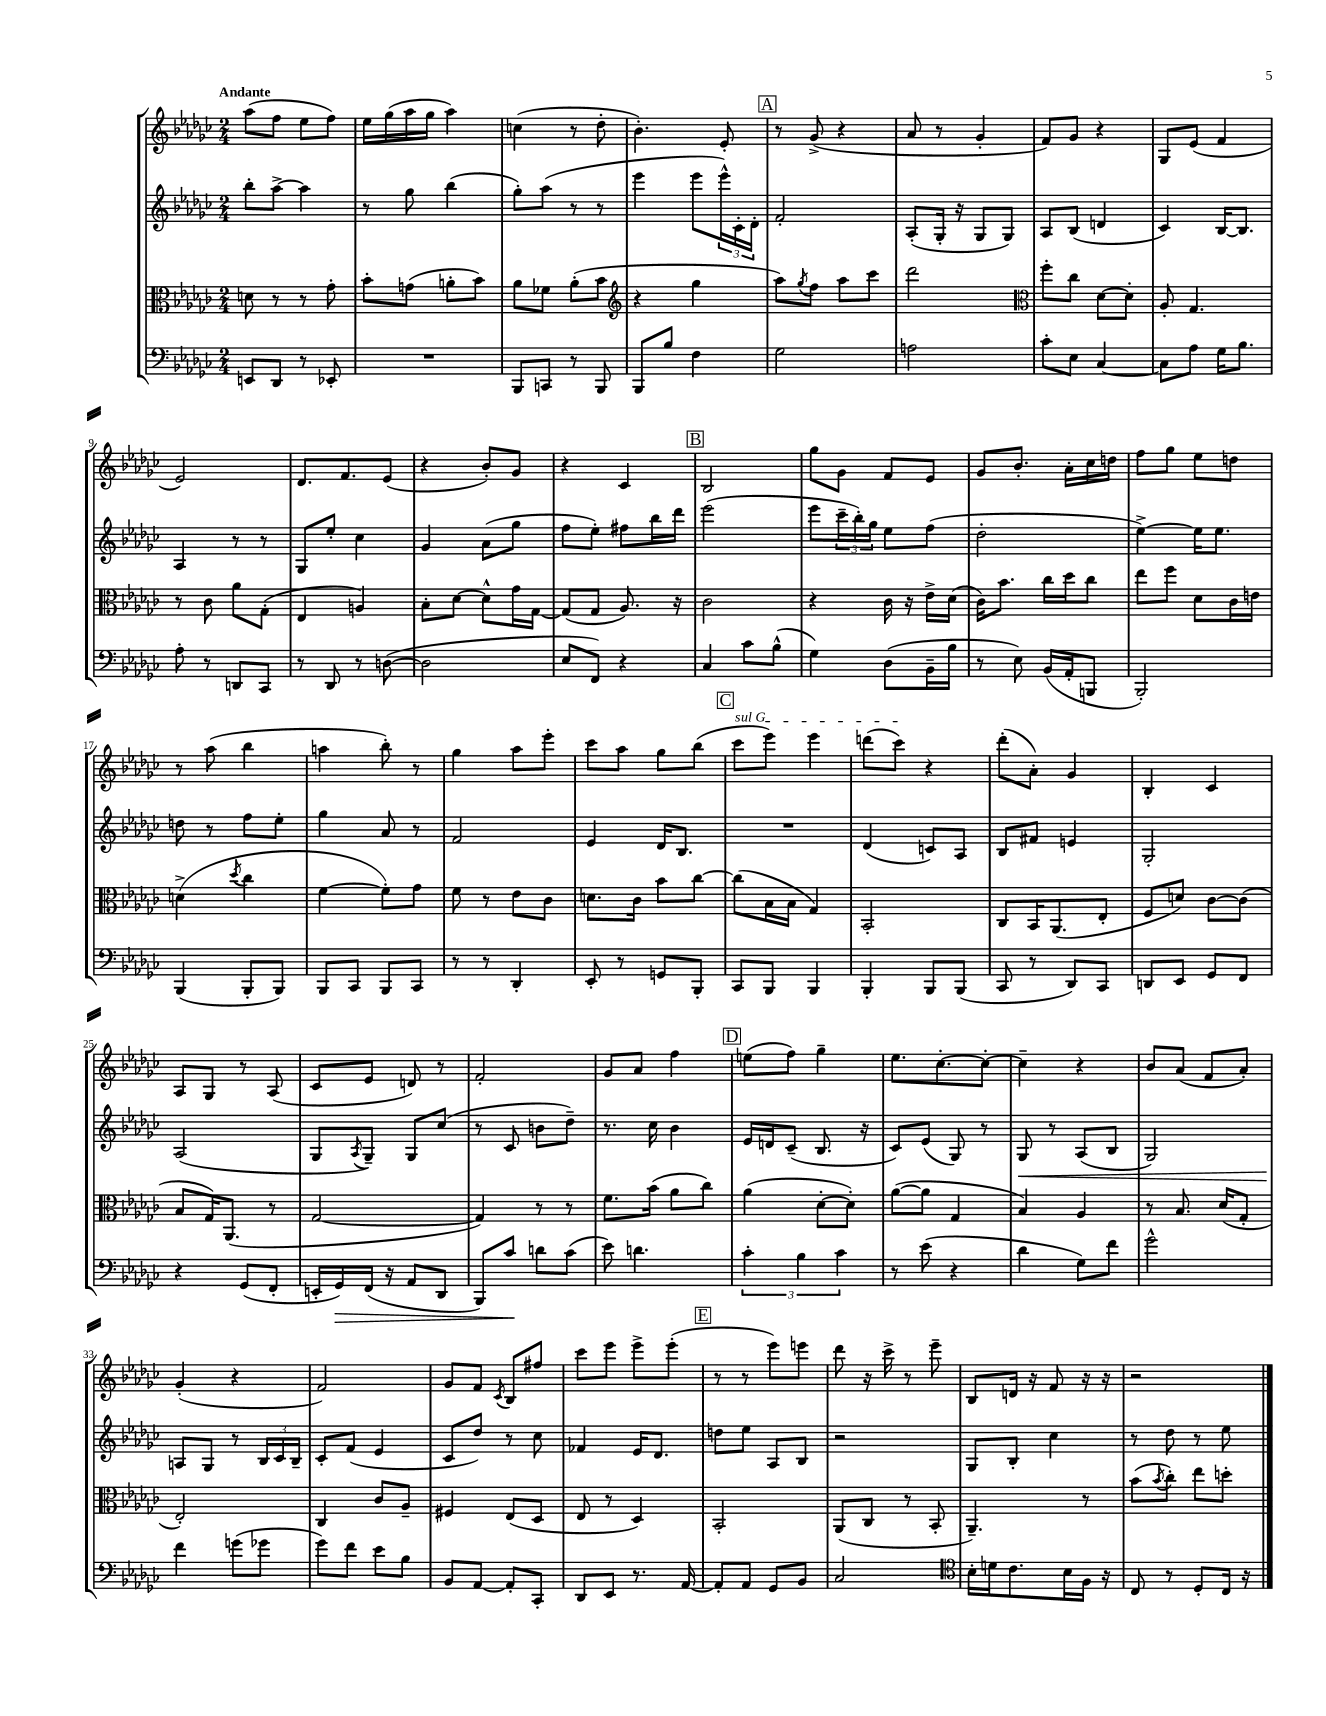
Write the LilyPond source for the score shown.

<<
\new StaffGroup <<
\new Staff = "s0" {
    \clef treble \key ges \major \numericTimeSignature \time 2/4 \tempo "Andante"
    aes''8( f''8 ees''8 f''8) |
    ees''16 ges''16( aes''16 ges''16 aes''4) |
    c''4( r8 des''8-. |
    bes'4.-.) ees'8-. |
    \mark \markup { \box "A" } r8 ges'8->( r4 |
    aes'8 r8 ges'4-. |
    f'8) ges'8 r4 |
    ges8 ees'8( f'4 |
    ees'2) |
    des'8. f'8. ees'8( |
    r4 bes'8-.) ges'8 |
    r4 ces'4 |
    \mark \markup { \box "B" } bes2 |
    ges''8 ges'8 f'8 ees'8 |
    ges'8 bes'8.-. aes'16-. ces''16 d''16 |
    f''8 ges''8 ees''8 d''8 |
    r8 aes''8( bes''4 |
    a''4 bes''8-.) r8 |
    ges''4 aes''8 ees'''8-. |
    ces'''8 aes''8 ges''8 bes''8( |
    \mark \markup { \box "C" } \once \override TextSpanner.bound-details.left.text = \markup { \italic "sul G" } ces'''8\startTextSpan ees'''8) ees'''4 |
    d'''8( ces'''8\stopTextSpan) r4 |
    des'''8-.( aes'8-.) ges'4 |
    bes4-. ces'4 |
    aes8 ges8 r8 aes8( |
    ces'8 ees'8 d'8) r8 |
    f'2-. |
    ges'8 aes'8 f''4 |
    \mark \markup { \box "D" } e''8( f''8) ges''4-- |
    ees''8. ces''8.~-. ces''8~-. |
    ces''4-- r4 |
    bes'8 aes'8( f'8 aes'8-.) |
    ges'4-.( r4 |
    f'2) |
    ges'8 f'8 \acciaccatura { ces'8 } bes8 fis''8 |
    ces'''8 ees'''8 ees'''8-> ees'''8-.( |
    \mark \markup { \box "E" } r8 r8 ees'''8) e'''8 |
    des'''8 r16 ces'''16-> r8 ees'''8-- |
    bes8 d'16 r16 f'8 r16 r16 |
    r2 \bar "|." |
}
\new Staff = "s1" {
    \clef treble \key ges \major \numericTimeSignature \time 2/4
    bes''8-. aes''8~-> aes''4 |
    r8 ges''8 bes''4( |
    ges''8-.) aes''8( r8 r8 |
    ees'''4 ees'''8 \tuplet 3/2 { ees'''16-^) ces'16-. des'16-. } |
    \mark \markup { \box "A" } f'2-. |
    aes8-.( ges16-. r16 ges8 ges8) |
    aes8 bes8( d'4 |
    ces'4) bes16~ bes8. |
    aes4 r8 r8 |
    ges8 ees''8-. ces''4 |
    ges'4 aes'8( ges''8 |
    f''8 ees''8-.) fis''8 bes''16 des'''16 |
    \mark \markup { \box "B" } ees'''2( |
    ees'''8 \tuplet 3/2 { ces'''16-- bes''16-.) ges''16 } ees''8 f''8( |
    des''2-. |
    ees''4~->) ees''16 ees''8. |
    d''8 r8 f''8 ees''8-. |
    ges''4 aes'8 r8 |
    f'2 |
    ees'4 des'16 bes8. |
    \mark \markup { \box "C" } R2 |
    des'4( c'8) aes8 |
    bes8 fis'8 e'4 |
    ges2-. |
    aes2( |
    ges8 \acciaccatura { aes8 } ges8--) ges8 ces''8( |
    r8 ces'8 b'8 des''8--) |
    r8. ces''16 bes'4 |
    \mark \markup { \box "D" } ees'16 d'16 ces'8--( bes8. r16 |
    ces'8) ees'8( ges8) r8 |
    ges8\< r8 aes8( bes8 |
    ges2) |
    a8\! ges8 r8 \tuplet 3/2 { bes16 ces'16 bes16-- } |
    ces'8-. f'8( ees'4 |
    ces'8 des''8) r8 ces''8 |
    fes'4 ees'16 des'8. |
    \mark \markup { \box "E" } d''8 ees''8 aes8 bes8 |
    r2 |
    ges8 bes8-. ces''4 |
    r8 des''8 r8 ees''8 \bar "|." |
}
\new Staff = "s2" {
    \clef alto \key ges \major \numericTimeSignature \time 2/4
    d'8 r8 r8 ges'8-. |
    bes'8-. g'8( a'8-. bes'8) |
    aes'8 fes'8 aes'8-.( bes'8 |
    \clef treble r4 ges''4 |
    \mark \markup { \box "A" } aes''8) \acciaccatura { ges''8 } f''8 aes''8 ces'''8 |
    des'''2 |
    \clef alto f''8-. ces''8 des'8~ des'8-. |
    aes8-. ges4. |
    r8 ces'8 aes'8 ges8-.( |
    ees4 a4) |
    bes8-. des'8~ des'8-^ ges'16 ges16~ |
    ges8( ges8 aes8.) r16 |
    \mark \markup { \box "B" } ces'2 |
    r4 ces'16 r16 ees'16-> des'16( |
    ces'16) bes'8. ces''16 des''16 ces''8 |
    ees''8 f''8 des'8 ces'16 e'16 |
    d'4->( \acciaccatura { des''8 } ces''4 |
    f'4~ f'8-.) ges'8 |
    f'8 r8 ees'8 ces'8 |
    d'8. ces'16 bes'8 ces''8~ |
    \mark \markup { \box "C" } ces''8( bes16 bes16 ges4) |
    bes,2-. |
    ces8 bes,16 aes,8.( ees8-. |
    f8 d'8) ces'8~ ces'8( |
    bes8 ges16) aes,8.( r8 |
    ges2~ |
    ges4) r8 r8 |
    f'8. bes'16( aes'8 ces''8) |
    \mark \markup { \box "D" } aes'4( des'8~-. des'8-.) |
    aes'8~( aes'8 ges4 |
    bes4) aes4 |
    r8 bes8. des'16( ges8-. |
    ees2-.) |
    ces4 ces'8 aes8-- |
    fis4 ees8( des8 |
    ees8 r8 des4) |
    \mark \markup { \box "E" } bes,2-. |
    aes,8( ces8 r8 bes,8-. |
    aes,4.--) r8 |
    bes'8( \acciaccatura { bes'8 } ces''8-.) ees''8 d''8-. \bar "|." |
}
\new Staff = "s3" {
    \clef bass \key ges \major \numericTimeSignature \time 2/4
    e,8 des,8 r8 ees,8-. |
    R2 |
    bes,,8 c,8 r8 bes,,8 |
    bes,,8 bes8 f4 |
    \mark \markup { \box "A" } ges2 |
    a2 |
    ces'8-. ees8 ces4~ |
    ces8 aes8 ges16 bes8. |
    aes8-. r8 d,8 ces,8 |
    r8 des,8 r8 d8~( |
    d2 |
    ees8 f,8) r4 |
    \mark \markup { \box "B" } ces4 ces'8 bes8-^( |
    ges4) des8( bes,16-- bes16 |
    r8 ees8) bes,16( aes,16-. b,,8 |
    bes,,2-.) |
    bes,,4( bes,,8-. bes,,8) |
    bes,,8 ces,8 bes,,8 ces,8 |
    r8 r8 des,4-. |
    ees,8-. r8 g,8 bes,,8-. |
    \mark \markup { \box "C" } ces,8 bes,,8 bes,,4 |
    bes,,4-. bes,,8 bes,,8( |
    ces,8 r8 des,8) ces,8 |
    d,8 ees,8 ges,8 f,8 |
    r4 ges,8( f,8-. |
    e,16-. ges,16\>) f,16( r16 aes,8 des,8 |
    bes,,8) ces'8\! d'8 ces'8( |
    ees'8) d'4. |
    \mark \markup { \box "D" } \tuplet 3/2 { ces'4-. bes4 ces'4 } |
    r8 ees'8( r4 |
    des'4 ges8) f'8 |
    ges'2-^ |
    f'4 g'8( ges'8 |
    ges'8) f'8 ees'8 bes8 |
    bes,8 aes,8~ aes,8-. ces,8-. |
    des,8 ees,8 r8. aes,16~ |
    \mark \markup { \box "E" } aes,8-. aes,8 ges,8 bes,8 |
    ces2 |
    \clef tenor bes16-. d'16 ces'8. bes16 f16 r16 |
    ces8 r8 des8-. ces16 r16 \bar "|." |
}
>>
>>
